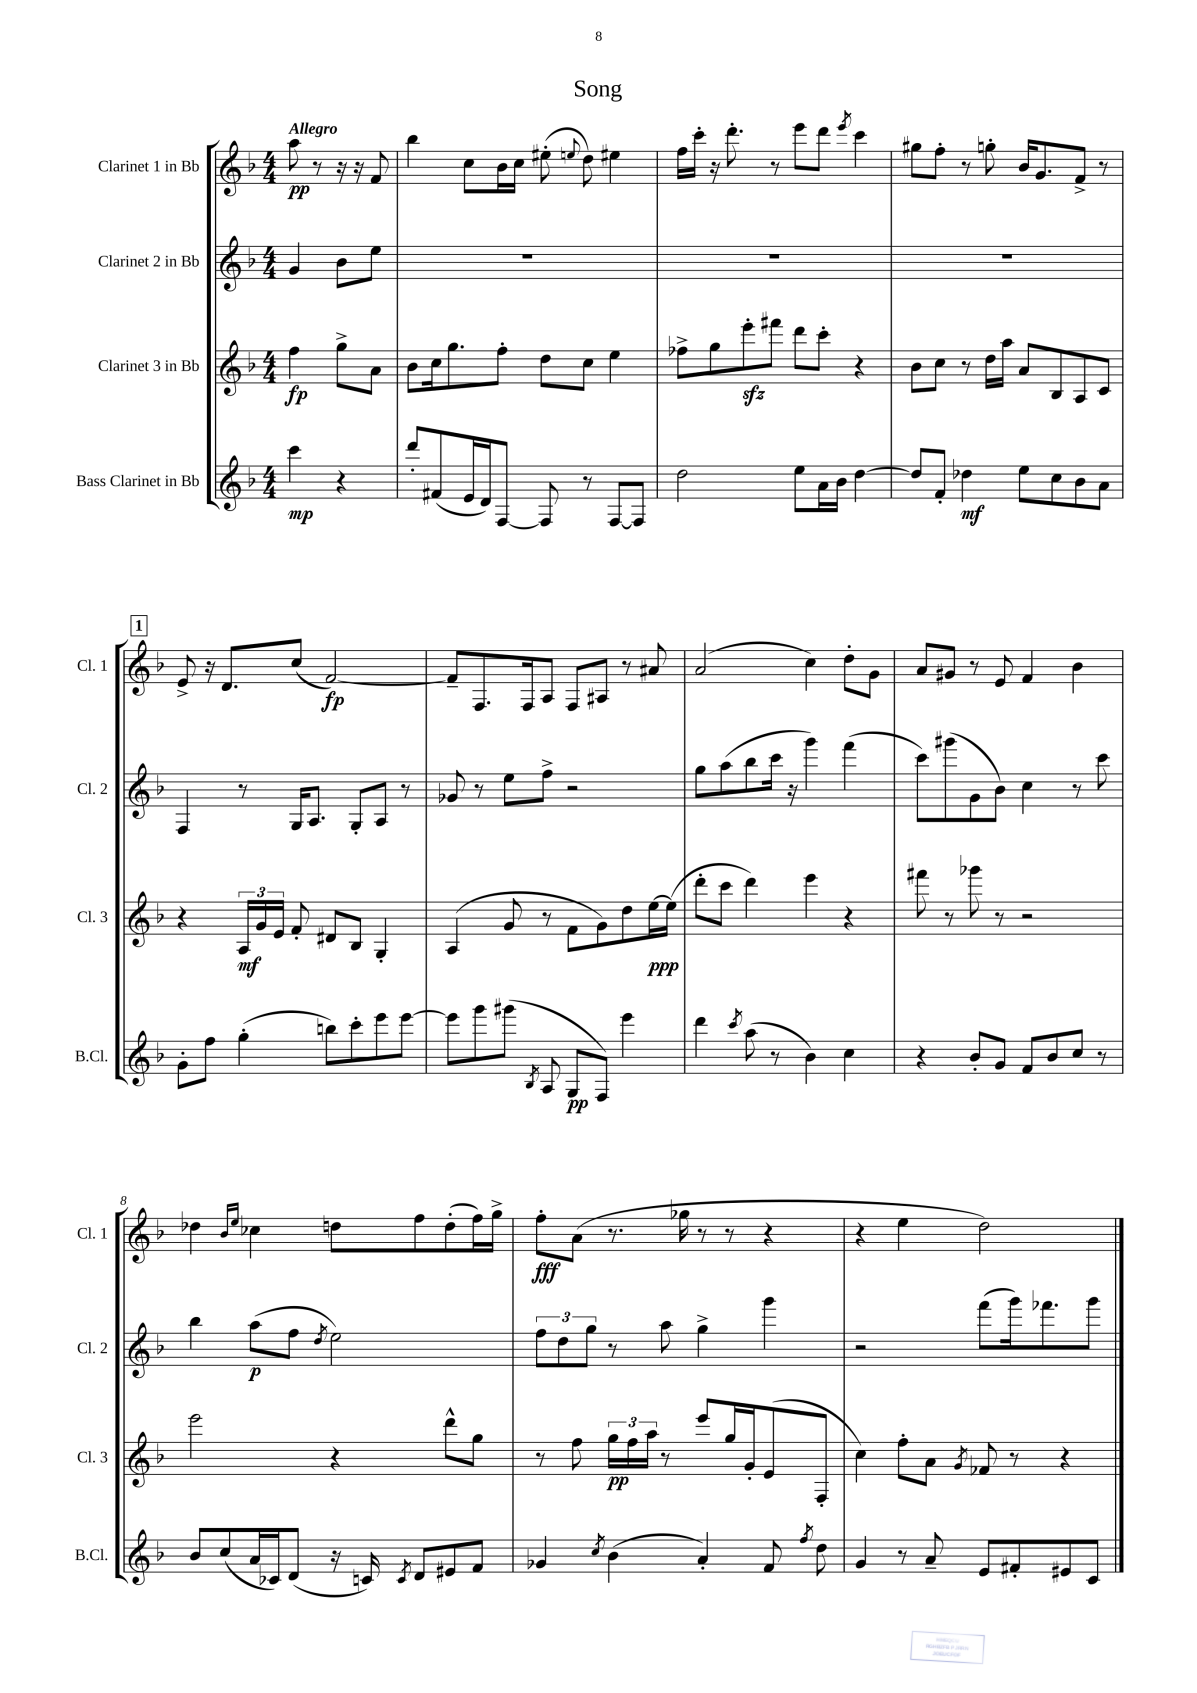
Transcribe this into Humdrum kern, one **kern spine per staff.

**kern	**dynam	**kern	**dynam	**kern	**dynam	**kern	**dynam
*part4	*part4	*part3	*part3	*part2	*part2	*part1	*part1
*staff4	*staff4	*staff3	*staff3	*staff2	*staff2	*staff1	*staff1
*I"Bass Clarinet in Bb	*	*I"Clarinet 3 in Bb	*	*I"Clarinet 2 in Bb	*	*I"Clarinet 1 in Bb	*
*I'B.Cl.	*	*I'Cl. 3	*	*I'Cl. 2	*	*I'Cl. 1	*
*clefG2	*	*clefG2	*	*clefG2	*	*clefG2	*
*k[b-]	*	*k[b-]	*	*k[b-]	*	*k[b-]	*
*M4/4	*	*M4/4	*	*M4/4	*	*M4/4	*
=	=	=	=	=	=	=	=
!	!	!	!	!	!	!LO:TX:a:B:t=Allegro	!
4ccc\	mp	4ff\	fp	4g/	.	8aa\	pp
.	.	.	.	.	.	8r	.
4r	.	8gg^\L	.	8b-\L	.	16r	.
.	.	.	.	.	.	16r	.
.	.	8a\J	.	8ee\J	.	8f/	.
=1	=1	=1	=1	=1	=1	=1	=1
8ddd'/L	.	8b-\L	.	1r	.	4bb-\	.
(8f#X/	.	16cc\k	.	.	.	.	.
.	.	8.gg\	.	.	.	.	.
16e/L	.	.	.	.	.	8cc\L	.
16d/J)	.	.	.	.	.	.	.
[8F/J	.	8ff'\J	.	.	.	16b-\L	.
.	.	.	.	.	.	16cc\JJ	.
8F/]	.	8dd\L	.	.	.	(8ee#X'\	.
.	.	.	.	.	.	8qqeen/	.
8r	.	8cc\J	.	.	.	8dd\)	.
[8F/L	.	4ee\	.	.	.	4ee#X\	.
8F/J]	.	.	.	.	.	.	.
=2	=2	=2	=2	=2	=2	=2	=2
2dd\	.	8ff-X^\L	.	1r	.	16ff\LL	.
.	.	.	.	.	.	16ccc'\JJ	.
.	.	8gg\	.	.	.	16r	.
.	.	.	.	.	.	8.ddd'\	.
.	.	8eeezz'\	.	.	.	.	.
.	.	8fff#X\J	.	.	.	8r	.
8ee\L	.	8ddd\L	.	.	.	8eee\L	.
16a\L	.	8ccc'\J	.	.	.	8ddd\J	.
16b-\JJ	.	.	.	.	.	.	.
.	.	.	.	.	.	8qeee/	.
[4dd\	.	4r	.	.	.	4ccc\	.
=3	=3	=3	=3	=3	=3	=3	=3
8dd/L]	.	8b-\L	.	1r	.	8gg#X\L	.
8f'/J	.	8cc\J	.	.	.	8ff'\J	.
4dd-X\	mf	8r	.	.	.	8r	.
.	.	16dd\LL	.	.	.	8ggn'\	.
.	.	16aa\JJ	.	.	.	.	.
8ee\L	.	8a/L	.	.	.	16b-/KL	.
.	.	.	.	.	.	8.g/	.
8cc\	.	8B-/	.	.	.	.	.
8b-\	.	8A/	.	.	.	8f^/J	.
8a\J	.	8c/J	.	.	.	8r	.
!!LO:LB:g=z
!!LO:REH:place=s1:t=1
=4	=4	=4	=4	=4	=4	=4	=4
8g'\L	.	4r	.	4F/	.	8e^/	.
8ff\J	.	.	.	.	.	16r	.
.	.	.	.	.	.	8.d/L	.
(4gg'\	.	24A/LL	mf	8r	.	.	.
.	.	24g/	.	.	.	.	.
.	.	24e/JJ	.	.	.	.	.
.	.	8f'/	.	16G/KL	.	(8cc/J	.
.	.	.	.	8.A/J	.	.	.
8bbn\L)	.	8d#X/L	.	.	.	[2f/)	fp
8ccc'\	.	8B-/J	.	8G'/L	.	.	.
8eee\	.	4G'/	.	8A/J	.	.	.
[8eee\J	.	.	.	8r	.	.	.
=5	=5	=5	=5	=5	=5	=5	=5
8eee\L]	.	(4A/	.	8g-X/	.	8f~/L]	.
8ggg\	.	.	.	8r	.	8.F/	.
(8ggg#X\J	.	8g/	.	8ee\L	.	.	.
.	.	.	.	.	.	16F/k	.
8qB-/	.	.	.	.	.	.	.
8A/	.	8r	.	8ff^\J	.	8A/J	.
8G/L	pp	8f\L	.	2r	.	8F/L	.
8F/J)	.	8g\)	.	.	.	8A#X/J	.
4eee\	.	8dd\	.	.	.	8r	.
.	.	[16ee\L	ppp	.	.	8a#X/	.
.	.	(16ee\JJ]	.	.	.	.	.
=6	=6	=6	=6	=6	=6	=6	=6
4ddd\	.	8ddd'\L	.	8gg\L	.	(2a/	.
.	.	8ccc\J	.	(8aa\	.	.	.
8qccc/	.	.	.	.	.	.	.
(8aa\	.	4ddd\)	.	8bb-\	.	.	.
8r	.	.	.	16ccc\Jk	.	.	.
.	.	.	.	16r	.	.	.
4b-\)	.	4eee\	.	4ggg\)	.	4cc\)	.
4cc\	.	4r	.	(4fff\	.	8dd'\L	.
.	.	.	.	.	.	8g\J	.
=7	=7	=7	=7	=7	=7	=7	=7
4r	.	8fff#X\	.	8ccc\L)	.	8a/L	.
.	.	8r	.	(8ggg#X\	.	8g#X/J	.
8b-'/L	.	8ggg-X\	.	8g\	.	8r	.
8g/J	.	8r	.	8b-\J)	.	8e/	.
8f/L	.	2r	.	4cc\	.	4f/	.
8b-/	.	.	.	.	.	.	.
8cc/J	.	.	.	8r	.	4b-\	.
8r	.	.	.	8ccc\	.	.	.
!!LO:LB:g=z
=8	=8	=8	=8	=8	=8	=8	=8
8b-/L	.	2eee\	.	4bb-\	.	4dd-X\	.
(8cc/	.	.	.	.	.	.	.
.	.	.	.	.	.	16qqb-/LL	.
.	.	.	.	.	.	16qqee/JJ	.
16a/L	.	.	.	(8aa\L	p	4cc-X\	.
16c-X/J)	.	.	.	.	.	.	.
(8d/J	.	.	.	8ff\J	.	.	.
.	.	.	.	8qdd/	.	.	.
16r	.	4r	.	2ee\)	.	8ddn\L	.
16cn/)	.	.	.	.	.	.	.
8qc/	.	.	.	.	.	.	.
8d/L	.	.	.	.	.	8ff\	.
8e#X/	.	8ddd^^\L	.	.	.	(8dd'\	.
8f/J	.	8gg\J	.	.	.	16ff\L)	.
.	.	.	.	.	.	16gg^\JJ	.
=9	=9	=9	=9	=9	=9	=9	=9
4g-X/	.	8r	.	12ff\L	.	8ff'\L	fff
.	.	.	.	12dd\	.	.	.
.	.	8ff\	.	.	.	(8a\J	.
.	.	.	.	12gg\J	.	.	.
8qcc/	.	.	.	.	.	.	.
(4b-\	.	24gg\LL	pp	8r	.	8.r	.
.	.	24ff\	.	.	.	.	.
.	.	24aa\JJ	.	.	.	.	.
.	.	8r	.	8aa\	.	.	.
.	.	.	.	.	.	16gg-X\	.
4a'/)	.	8eee/L	.	4gg^\	.	8r	.
.	.	16gg/L	.	.	.	8r	.
.	.	16g'/J	.	.	.	.	.
8f/	.	(8e/	.	4ggg\	.	4r	.
8qff/	.	.	.	.	.	.	.
8dd\	.	8F'/J	.	.	.	.	.
=10	=10	=10	=10	=10	=10	=10	=10
4g/	.	4cc\)	.	2r	.	4r	.
8r	.	8ff'\L	.	.	.	4ee\	.
8a~/	.	8a\J	.	.	.	.	.
.	.	8qg/	.	.	.	.	.
8e/L	.	8f-X/	.	(8fff\L	.	2dd\)	.
8f#X'/	.	8r	.	16ggg\k)	.	.	.
.	.	.	.	8.fff-X\	.	.	.
8e#X/	.	4r	.	.	.	.	.
8c/J	.	.	.	8ggg\J	.	.	.
==	==	==	==	==	==	==	==
*-	*-	*-	*-	*-	*-	*-	*-
